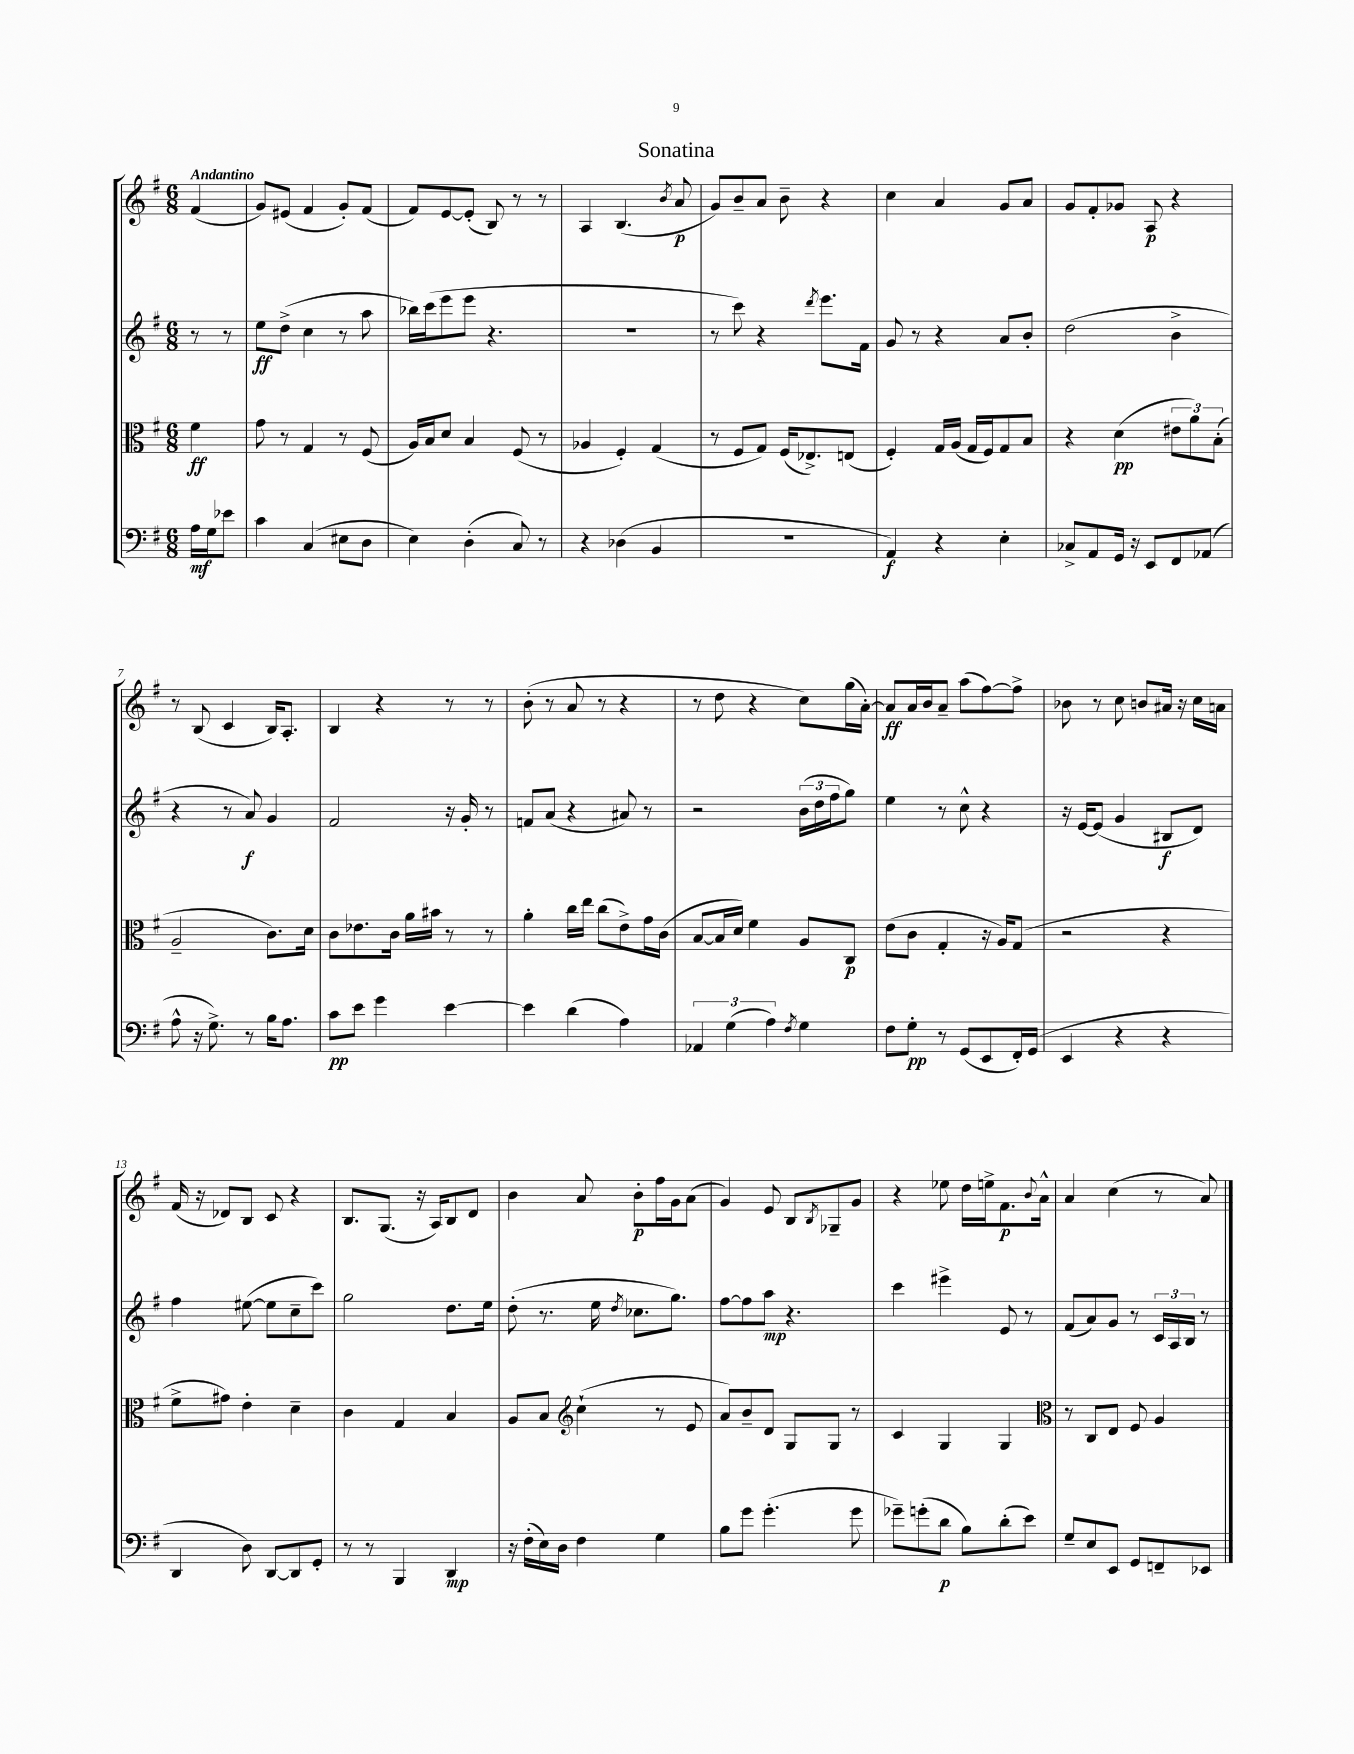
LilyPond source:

\header { title = "Sonatina" }
<<
\new StaffGroup <<
\new Staff = "s0" {
    \clef treble \key g \major \numericTimeSignature \time 6/8 \partial 4 \tempo "Andantino"
    fis'4( |
    g'8) eis'8( fis'4 g'8-.) fis'8( |
    fis'8) e'8~ e'8-.( b8) r8 r8 |
    a4 b4.( \acciaccatura { b'8 } a'8\p |
    g'8) b'8-- a'8 b'8-- r4 |
    c''4 a'4 g'8 a'8 |
    g'8 fis'8-. ges'8 a8\p r4 |
    r8 b8( c'4 b16) a8.-. |
    b4 r4 r8 r8 |
    b'8-.( r8 a'8 r8 r4 |
    r8 d''8 r4 c''8) g''16( a'16~-.) |
    a'8\ff a'16 b'16 a'8-- a''8( fis''8~) fis''8-> |
    bes'8 r8 c''8 b'8 ais'16 r16 c''16 a'16 |
    fis'16( r16 des'8) b8 c'8 r4 |
    b8. g8.( r16 a16) b8 d'8 |
    b'4 a'8 b'8-.\p fis''16 g'16 a'8( |
    g'4) e'8 b8 \acciaccatura { b8 } ges8-- g'8 |
    r4 ees''8 d''16 e''16-> fis'8.\p \appoggiatura { b'8 } a'16-^ |
    a'4 c''4( r8 a'8) \bar "|." |
}
\new Staff = "s1" {
    \clef treble \key g \major \numericTimeSignature \time 6/8 \partial 4
    r8 r8 |
    e''8\ff d''8->( c''4 r8 a''8 |
    bes''16) c'''16( e'''8 e'''8 r4. |
    R2. |
    r8 c'''8) r4 \acciaccatura { d'''8 } e'''8. fis'16 |
    g'8 r8 r4 a'8 b'8-. |
    d''2( b'4-> |
    r4 r8 a'8\f) g'4 |
    fis'2 r16 g'16-. r8 |
    f'8 a'8( r4 ais'8) r8 |
    r2 \tuplet 3/2 { b'16( d''16 fis''16 } g''8) |
    e''4 r8 c''8-^ r4 |
    r16 e'16~ e'8( g'4 bis8\f d'8) |
    fis''4 eis''8~( eis''8 c''8-- c'''8) |
    g''2 d''8. e''16 |
    d''8-.( r8. e''16 \acciaccatura { d''8 } ces''8. g''8.) |
    fis''8~ fis''8 a''8\mp r4. |
    c'''4 eis'''4-> e'8 r8 |
    fis'8( a'8) g'8 r8 \tuplet 3/2 { c'16 a16 b16 } r8 \bar "|." |
}
\new Staff = "s2" {
    \clef alto \key g \major \numericTimeSignature \time 6/8 \partial 4
    fis'4\ff |
    g'8 r8 g4 r8 fis8( |
    a16) b16 d'8 b4 fis8( r8 |
    aes4 fis4-.) g4( |
    r8 fis8 g8) fis16( ees8.->) e8( |
    fis4-.) g16 a16( g16 fis16) g8 b8 |
    r4 d'4\pp( \tuplet 3/2 { eis'8 a'8) b8-.( } |
    a2-- c'8.) d'16 |
    c'8 ees'8. c'16 a'16 bis'16 r8 r8 |
    a'4-. c''16 e''16 c''8( e'8->) g'16 c'16( |
    b8~ b16 d'16) fis'4 a8 c8\p |
    e'8( c'8 g4-. r16 a16) g8( |
    r2 r4 |
    fis'8-> gis'8) e'4-. d'4-- |
    c'4 g4 b4 |
    a8 b8 \clef treble c''4-!( r8 e'8 |
    a'8) b'8-- d'8 g8 g8 r8 |
    c'4 g4 g4 |
    \clef alto r8 c8 e8 fis8 a4 \bar "|." |
}
\new Staff = "s3" {
    \clef bass \key g \major \numericTimeSignature \time 6/8 \partial 4
    a16\mf g16 ees'8 |
    c'4 c4( eis8 d8 |
    e4) d4-.( c8) r8 |
    r4 des4( b,4 |
    R2. |
    a,4\f) r4 e4-. |
    ces8-> a,8 g,16 r16 e,8 fis,8 aes,8( |
    a8-^ r16 g8.->) r8 b16 a8. |
    c'8\pp e'8 g'4 e'4~ |
    e'4 d'4( a4) |
    \tuplet 3/2 { aes,4 g4( a4) } \acciaccatura { fis8 } g4 |
    fis8 g8-.\pp r8 g,8( e,8 fis,16-.) g,16( |
    e,4 r4 r4 |
    d,4 d8) d,8~ d,8 g,8-. |
    r8 r8 b,,4 d,4\mp |
    r16 fis16-.( e16) d16 fis4 g4 |
    b8 g'8 g'4.-.( g'8 |
    ges'8--) g'8-.( d'8\p b8) d'8-.( e'8) |
    g8-- e8 e,8 g,8 f,8-- ees,8 \bar "|." |
}
>>
>>
